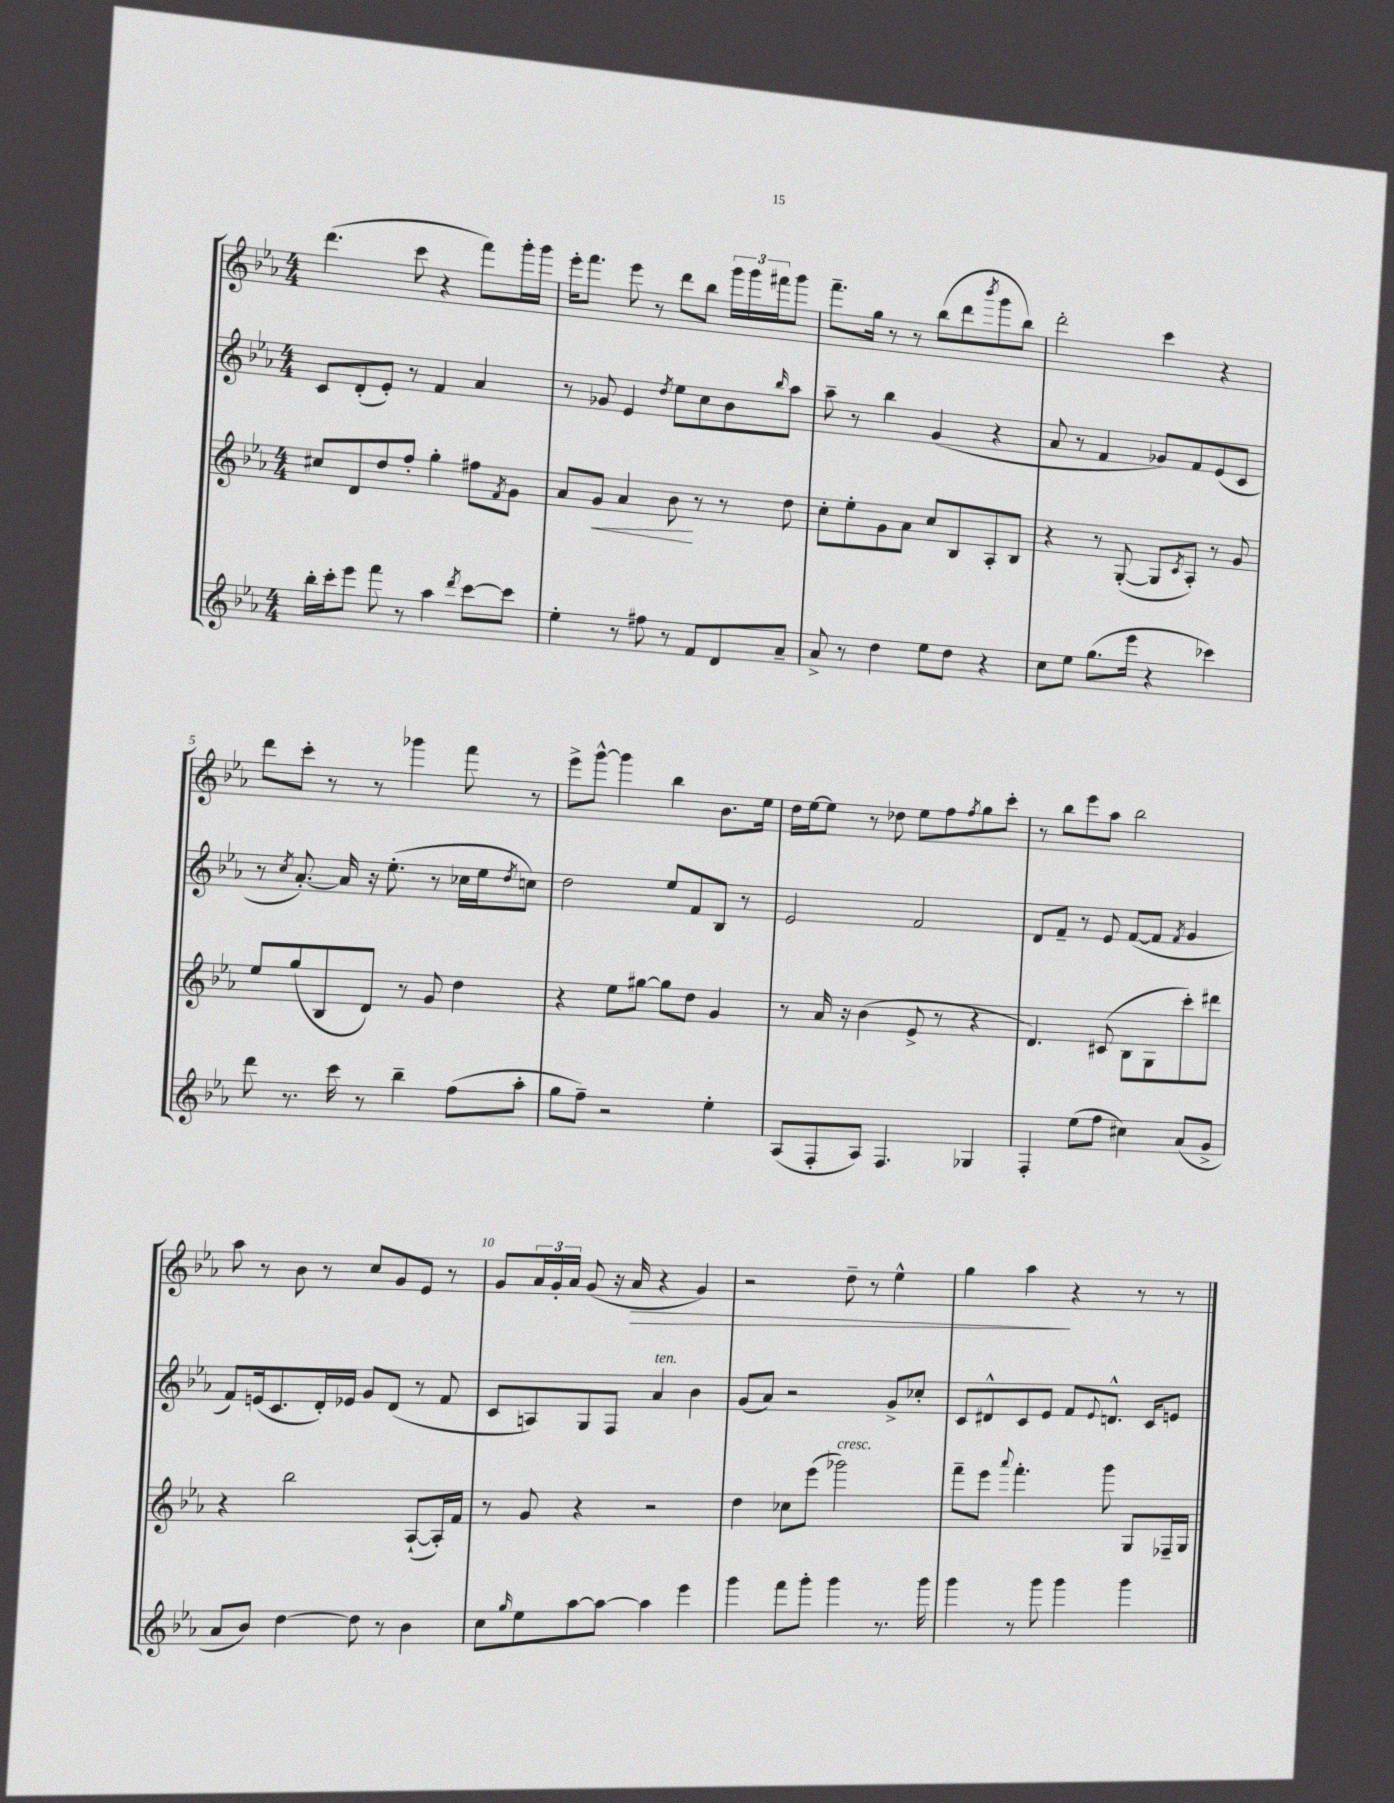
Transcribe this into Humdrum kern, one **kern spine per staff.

**kern	**kern	**dynam	**kern	**kern	**dynam
*part4	*part3	*part3	*part2	*part1	*part1
*staff4	*staff3	*staff3	*staff2	*staff1	*staff1
*clefG2	*clefG2	*	*clefG2	*clefG2	*
*k[b-e-a-]	*k[b-e-a-]	*	*k[b-e-a-]	*k[b-e-a-]	*
*M4/4	*M4/4	*	*M4/4	*M4/4	*
=1	=1	=1	=1	=1	=1
16bb-'\LL	8cc#X/L	.	8c/L	(4.ddd\	.
16ccc'\J	.	.	.	.	.
8eee-\J	8d/	.	(8d'/	.	.
8fff\	8dd/	.	8e-'/J)	.	.
8r	8ff'/J	.	8r	8ccc\	.
4aa-\	4gg'\	.	4f/	4r	.
8qddd/	.	.	.	.	.
[8ccc\L	8ff#X\L	.	4a-/	8fff\L)	.
.	8qf/	.	.	.	.
8ccc\J]	8g\J	.	.	16ggg'\L	.
.	.	.	.	16ggg\JJ	.
=2	=2	=2	=2	=2	=2
4ee-'\	8a-/L	.	8r	16eee-'\KL	.
.	.	.	.	8.fff\J	.
!	!	!LO:HP:b	!	!	!
.	8g/J	<	8g-X/	.	.
8r	4a-/	.	4e-/	8eee-\	.
8ff#X\	.	.	.	8r	.
.	.	.	8qdd/	.	.
8r	8b-\	.	8ee-\L	8ddd\L	.
8f/L	8r	[	8cc\	8bb-\J	.
8d/	8r	.	8b-\	24ggg\LL	.
.	.	.	.	24ggg\	.
.	.	.	.	24fff#X\J	.
.	.	.	16qqbb-/	.	.
8a-~/J	8dd\	.	8aa-\J	8ggg\J	.
=3	=3	=3	=3	=3	=3
8a-^/	8cc'\L	.	8aa-~\	8.fff~\L	.
8r	8ee-'\	.	8r	.	.
.	.	.	.	16gg\Jk	.
4dd\	8g\	.	4bb-\	8r	.
.	8a-\J	.	.	8r	.
8ee-\L	8cc/L	.	(4g/	(8bb-\L	.
8dd\J	8B-/	.	.	8ddd\	.
.	.	.	.	8qbbb-/	.
4r	8A-'/	.	4r	8ggg\	.
.	8B-/J	.	.	8bb-\J)	.
=4	=4	=4	=4	=4	=4
8cc\L	4r	.	8a-/	2ddd'\	.
8ee-\J	.	.	8r	.	.
(8.gg\L	8r	.	4f/	.	.
.	([8G'/	.	.	.	.
16eee-\Jk	.	.	.	.	.
4r	8G/L]	.	8g-X/L)	4ccc\	.
.	8qc/	.	.	.	.
.	8A-'/J)	.	8f/	.	.
4ccc-X\)	8r	.	(8e-/	4r	.
.	8g/	.	8c/J	.	.
!!LO:LB:g=z
=5	=5	=5	=5	=5	=5
8ddd\	8ee-/L	.	8r	8ddd\L	.
.	.	.	8qcc/	.	.
8.r	(8gg/	.	[8.a-'/)	8ccc'\J	.
.	8B-/	.	.	8r	.
16ccc\	.	.	16a-/]	.	.
8r	8d/J)	.	16r	8r	.
.	.	.	(8.ee-'\	.	.
4bb-~\	8r	.	.	4ggg-X\	.
.	8g/	.	8r	.	.
(8ff\L	4dd\	.	16cc-X\LL	8fff\	.
.	.	.	16ee-\J	.	.
.	.	.	8qdd/	.	.
8aa-'\J	.	.	8ccn\J)	8r	.
=6	=6	=6	=6	=6	=6
8gg\L	4r	.	2dd\	8eee-^\L	.
8ff~\J)	.	.	.	[8ggg^^\J	.
2r	8ee-\L	.	.	4ggg\]	.
.	[8gg#X\J	.	.	.	.
.	8gg#\L]	.	8ee-/L	4bb-\	.
.	8dd\J	.	8f/	.	.
4ee-'\	4g/	.	8B-/J	8.b-\L	.
.	.	.	8r	.	.
.	.	.	.	16ee-\Jk	.
=7	=7	=7	=7	=7	=7
(8A-/L	8r	.	2e-/	16dd\LL	.
.	.	.	.	[16ee-\J	.
8F'/	16a-/	.	.	8ee-\J]	.
.	16r	.	.	.	.
8A-/J)	(4b-\	.	.	8r	.
4.F/	.	.	.	8dd-X\	.
.	8e-^/	.	2f/	8ee-\L	.
.	8r	.	.	8ff\	.
.	.	.	.	8qff/	.
4G-X/	4r	.	.	8gg\	.
.	.	.	.	8ccc'\J	.
=8	=8	=8	=8	=8	=8
4F'/	4.d/)	.	8d/L	8r	.
.	.	.	8f~/J	8bb-\L	.
(8ee-\L	.	.	8r	8eee-\	.
8ff\J	(8c#X/	.	8e-/	8aa-\J	.
4cc#X\)	8B-\L	.	([8f/L	2bb-\	.
.	8G\	.	8f/J]	.	.
.	.	.	8qf/	.	.
(8a-/L	8ccc'\)	.	4g/	.	.
8g^/J	8ddd#X\J	.	.	.	.
!!LO:LB:g=z
=9	=9	=9	=9	=9	=9
8a-/L	4r	.	8f/L)	8aa-\	.
8b-/J)	.	.	(16en/k	8r	.
.	.	.	8.c/	.	.
[4dd\	2bb-\	.	.	8b-\	.
.	.	.	16d'/L)	8r	.
.	.	.	16e-X/JJ	.	.
8dd\]	.	.	8g/L	8cc/L	.
8r	.	.	(8d/J	8g/	.
4b-\	([8A-`/L	.	8r	8e-/J	.
.	16A-'/L])	.	8f/	8r	.
.	16f/JJ	.	.	.	.
=10	=10	=10	=10	=10	=10
8cc\L	8r	.	8c/L	8g/L	.
16qqgg/	.	.	.	.	.
8ee-\	8g/	.	8An/)	24a-/L	.
.	.	.	.	24g'/	.
.	.	.	.	24a-/JJ	.
[8aa-\	4r	.	8G/	(8g/	.
8aa-\J_	.	.	8F/J	16r	.
!	!	!	!	!	!LO:HP:b
.	.	.	.	16a-/	>
!	!	!	!LO:TX:a:i:t=ten.	!	!
4aa-\]	2r	.	4a-/	4r	.
4eee-\	.	.	4b-\	4g/)	.
=11	=11	=11	=11	=11	=11
4ggg\	4dd\	.	(8g/L	2r	.
.	.	.	8a-/J)	.	.
8fff\L	8cc-X\L	.	2r	.	.
8ggg'\J	(8eee-\J	.	.	.	.
!	!LO:TX:a:i:t=cresc.	!	!	!	!
4ggg\	2ggg-X\)	.	.	8dd~\	.
.	.	.	.	8r	.
8.r	.	.	8g^/L	4ee-^^\	.
.	.	.	8cc-X'/J	.	.
16ggg\	.	.	.	.	.
=12	=12	=12	=12	=12	=12
4ggg\	8fff~\L	.	8c/L	4gg\	.
.	8eee-\J	.	8d#X^^/	.	.
.	8qqaaa-/	.	.	.	.
8r	4.fff'\	.	8c/	4aa-\	.
8ggg\	.	.	8e-/J	.	.
4ggg\	.	.	8f/L	4r	]
.	.	.	8qqe-/	.	.
.	8ggg\	.	8.dn^^/J	.	.
4ggg\	8G/L	.	.	8r	.
.	.	.	16c/KL	.	.
.	16F-X~/L	.	8en/J	8r	.
.	16G/JJ	.	.	.	.
==	==	==	==	==	==
*-	*-	*-	*-	*-	*-
